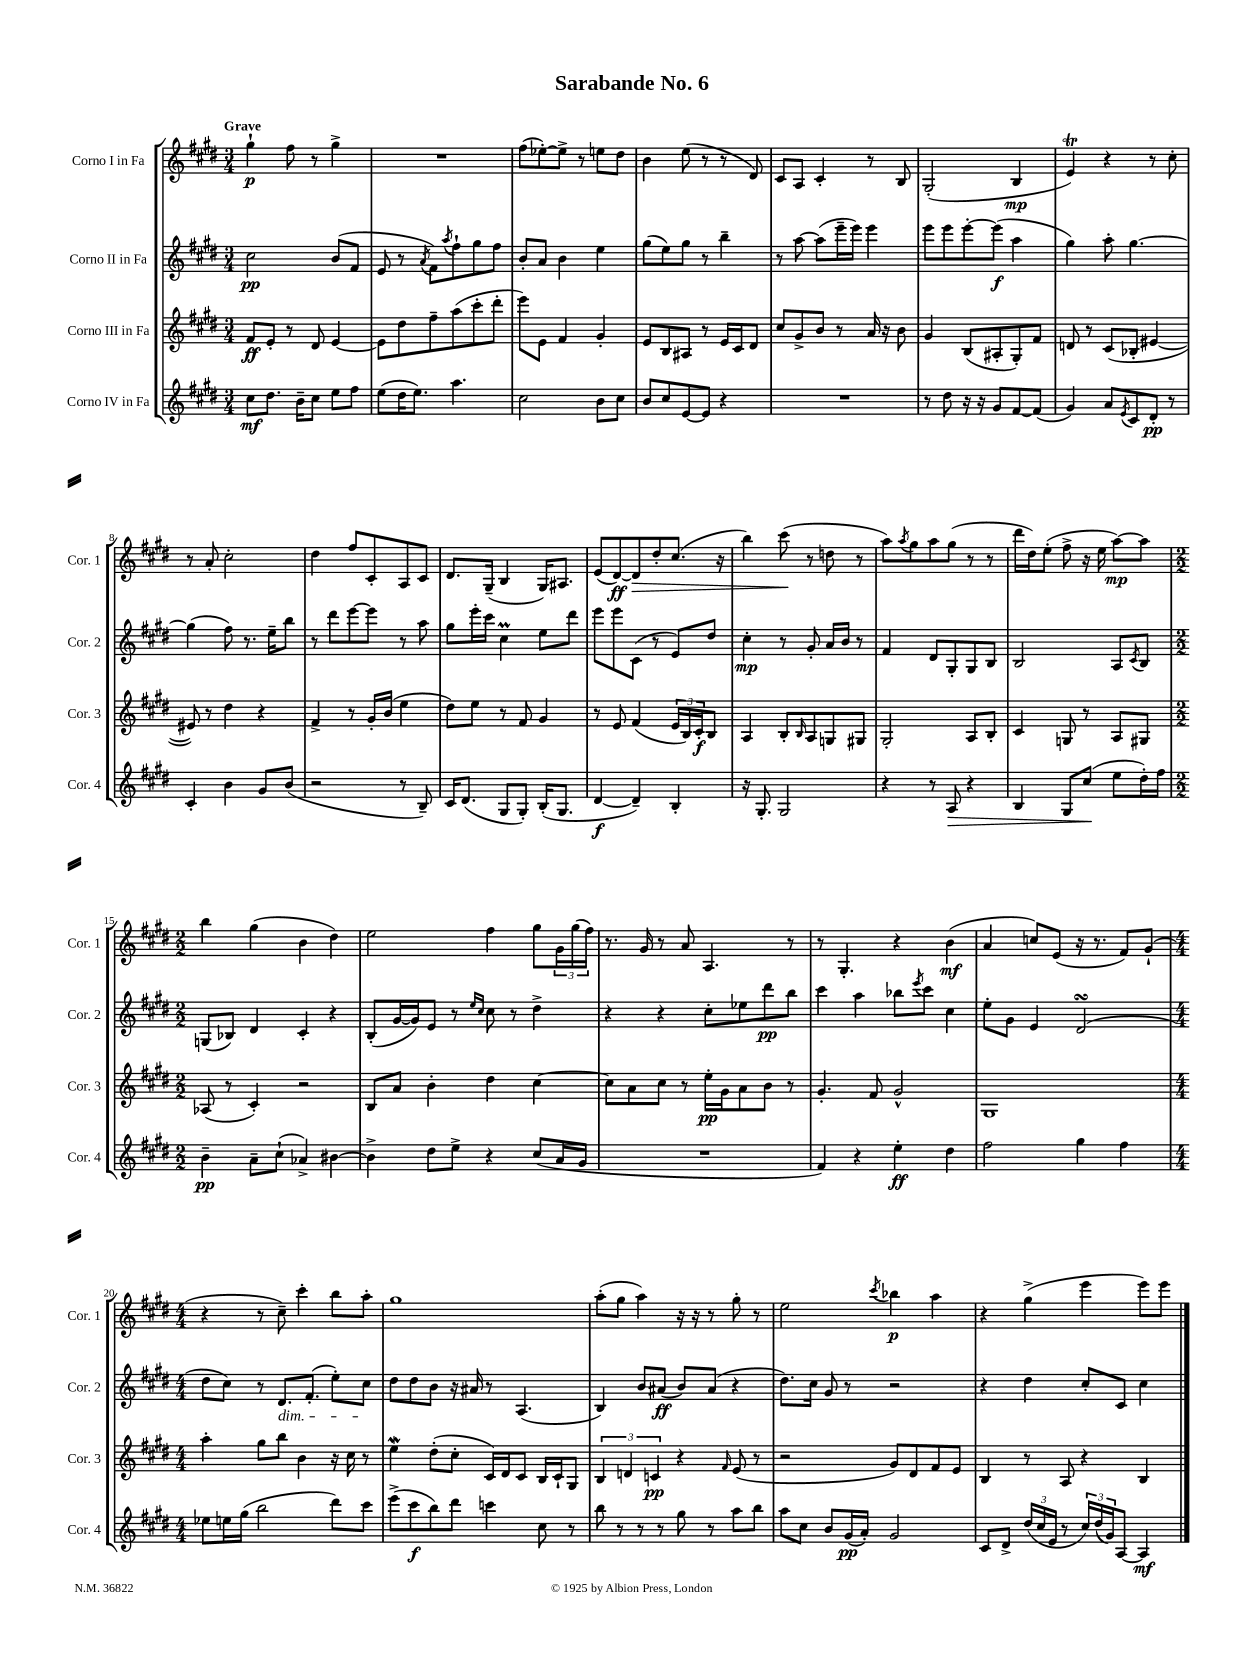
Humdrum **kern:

**kern	**kern	**kern	**kern
*staff4	*staff3	*staff2	*staff1
*clefG2	*clefG2	*clefG2	*clefG2
*k[f#c#g#d#]	*k[f#c#g#d#]	*k[f#c#g#d#]	*k[f#c#g#d#]
*M3/4	*M3/4	*M3/4	*M3/4
8cc#	8f#	2cc#	4gg#`
8.dd#	8e'	.	.
.	8r	.	8ff#
16b~	.	.	.
8cc#	8d#	.	8r
8ee	[4e	(8b	4gg#^
8ff#	.	8f#	.
=	=	=	=
(8ee	8e]	8e	2.r
16dd#	8dd#	8r	.
8.ee)	.	.	.
.	.	8qa	.
.	8ff#~	8f#)	.
.	.	8qaa	.
4.aa	(8aa	8ff#`	.
.	8ccc#'	8gg#	.
.	8ddd#'	8ff#	.
=	=	=	=
2cc#	8eee)	8b'	(8ff#
.	8e	8a	[8ee-')
.	4f#	4b	8ee-^]
.	.	.	8r
8b	4g#'	4ee	8ee
8cc#	.	.	8dd#
=	=	=	=
8b	8e	(8gg#	4b
8cc#	8B	8ee)	.
[8e	8A#	8gg#	(8ee
8e]	8r	8r	8r
4r	16e	4bb~	8r
.	16c#	.	.
.	8d#	.	8d#)
=	=	=	=
2.r	8cc#	8r	8c#
.	8g#^	[8aa	8A
.	8b	(8aa]	4c#'
.	8r	16eee~	.
.	.	16eee)	.
.	16a	4eee	8r
.	16r	.	.
.	8b	.	8B
=	=	=	=
8r	4g#	8eee	(2G#'
8dd#	.	8eee	.
16r	(8B	[8eee'	.
16r	.	.	.
8g#	8A#'	(8eee]	.
[8f#	8G#')	4aa	4B
(8f#]	8f#	.	.
=	=	=	=
4g#)	8d	4gg#)	4e)
.	8r	.	.
8a	(8c#	8aa'	4r
8qe	.	.	.
8c#	8B-'	[4.gg#	.
8d#'	[4e#	.	8r
8r	.	.	8cc#'
=	=	=	=
4c#'	8e#])	(4gg#]	8r
.	8r	.	8a'
4b	4dd#	8ff#)	2cc#'
.	.	8.r	.
8g#	4r	.	.
.	.	16ee~	.
(8b	.	8bb	.
=	=	=	=
2r	4f#^	8r	4dd#
.	.	8ddd#	.
.	8r	[8eee	8ff#
.	16g#'	8eee]	8c#'
.	(16b	.	.
8r	4ee	8r	8A
8B~)	.	8aa	8c#
=	=	=	=
16c#	8dd#)	8gg#	8.d#
(8.d#	.	.	.
.	8ee	16eee'	.
.	.	16ccc#	(16G#~
8G#	8r	4cc#	4B
8G#')	8f#	.	.
(16B'	4g#	8ee	16G#)
8.G#	.	.	8.A#
.	.	8ddd#	.
=	=	=	=
[4d#	8r	8eee	(8e
.	8e	8eee	[8d#)
4d#~])	(4f#	(8c#	8d#]
.	.	8r	8dd#'
4B'	24e	8e)	(8.cc#
.	24B)	.	.
.	24c#'	.	.
.	8B	8dd#	.
.	.	.	16r
=	=	=	=
16r	4A	4cc#'	4bb)
8.G#'	.	.	.
2G#	8B'	8r	(8ccc#
.	16qqB	.	.
.	8A	8g#'	8r
.	8G	16a	8dd
.	.	16b	.
.	8G#	8r	8r
=	=	=	=
4r	2G#'	4f#	8aa)
.	.	.	8qaa
.	.	.	8gg#
8r	.	8d#	8aa
8A	.	8G#'	(8gg#
4r	8A	8G#	8r
.	8B'	8B	8r
=	=	=	=
4B	4c#	2B	16ddd#
.	.	.	16dd#)
.	.	.	(8ee'
8G#	8G	.	8ff#^
(8cc#	8r	.	16r
.	.	.	16ee
8ee	8A	8A	[8aa)
.	.	8qc#	.
16dd#')	8G#	8B	8aa]
16ff#	.	.	.
=	=	=	=
*M2/2	*M2/2	*M2/2	*M2/2
4b~	(8A-	(8G	4bb
.	8r	8B-)	.
8a~	4c#')	4d#	(4gg#
(8cc#`	.	.	.
4a-^)	2r	4c#'	4b
[4b#	.	4r	4dd#)
=	=	=	=
4b#^]	8B	(8B'	2ee
.	8a	[16g#	.
.	.	16g#])	.
8dd#	4b'	8e	.
8ee^	.	8r	.
.	.	16qqee	.
.	.	16qqcc#	.
4r	4dd#	8cc#	4ff#
.	.	8r	.
(8cc#	[4cc#	4dd#^	8gg#
16a	.	.	24g#
.	.	.	(24gg#
16g#	.	.	.
.	.	.	24ff#)
=	=	=	=
1r	8cc#]	4r	8.r
.	8a	.	.
.	.	.	16g#
.	8cc#	4r	8r
.	8r	.	8a
.	16ee'	8cc#'	4.A
.	16g#	.	.
.	8a	8ee-	.
.	8b	8ddd#	.
.	8r	8bb	8r
=	=	=	=
4f#)	4.g#'	4ccc#	8r
.	.	.	4.G#'
4r	.	4aa	.
.	8f#	.	.
4ee'	2g#^^	8bb-	4r
.	.	8qeee	.
.	.	8ccc#	.
4dd#	.	4cc#	(4b
=	=	=	=
2ff#	1G#	8ee'	4a
.	.	8g#	.
.	.	4e	8cc)
.	.	.	(8e
4gg#	.	(2d#	16r
.	.	.	8.r
4ff#	.	.	8f#)
.	.	.	(8g#`
=	=	=	=
*M4/4	*M4/4	*M4/4	*M4/4
8ee-	4aa'	8dd#	4r
16ee	.	8cc#)	.
(16gg#	.	.	.
2bb	8gg#	8r	8r
.	8bb	8.d#	8cc#~)
.	4b	.	4ccc#'
.	.	(8.f#'	.
8ddd#)	16r	8ee')	8bb
.	16cc#	.	.
8ccc#	8r	8cc#	8aa'
=	=	=	=
(8eee^	4ee	8dd#	1gg#
8ccc#	.	8dd#	.
8bb)	(8dd#'	8b	.
8ddd#	8cc#'	16r	.
.	.	16a#	.
4ccc	16c#)	8r	.
.	16d#	.	.
.	8c#	(4.A	.
8cc#	16B	.	.
.	16c#`	.	.
8r	8G#	.	.
=	=	=	=
8bb	6B	4B)	(8aa'
8r	.	.	8gg#
.	6d	.	.
8r	.	8b	4aa)
.	6c	.	.
8r	.	(8a#	.
8gg#	4r	8b)	16r
.	.	.	16r
8r	.	(8a#	8r
.	16qqf#	.	.
8aa	(8e	4r	8gg#'
8bb	8r	.	8r
=	=	=	=
8aa	2r	8.dd#)	2ee
8cc#	.	.	.
.	.	16cc#	.
8b	.	8g#	.
(16g#	.	8r	.
16a')	.	.	.
.	.	.	8qccc#
2g#	8g#)	2r	4bb-
.	8d#	.	.
.	8f#	.	4aa
.	8e	.	.
=	=	=	=
8c#	4B	4r	4r
8d#^	.	.	.
(24dd#	8r	4dd#	(4gg#^
24cc#	.	.	.
24e	.	.	.
8r	8A	.	.
24cc#)	4r	8cc#'	4eee
(24dd#	.	.	.
24g#)	.	.	.
[8A	.	8c#	.
4A]	4B	4cc#	8eee)
.	.	.	8eee
==	==	==	==
*-	*-	*-	*-
